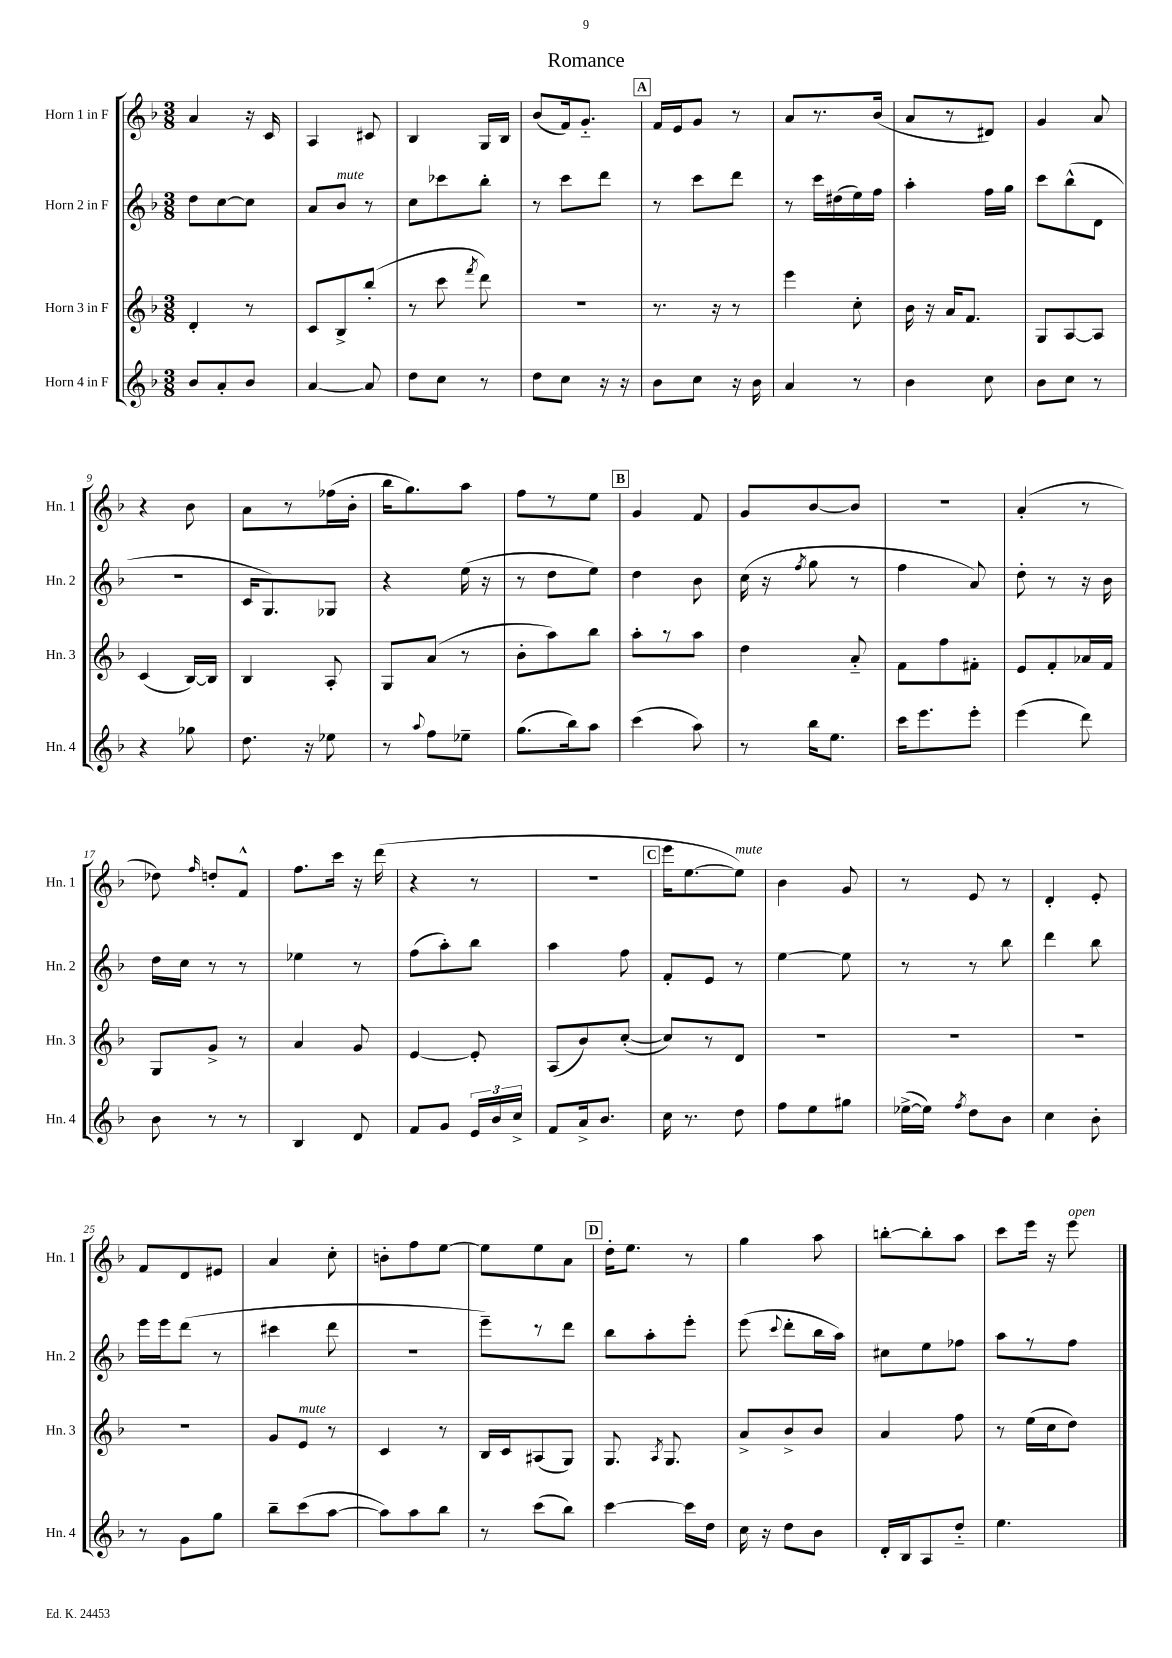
\header { title = "Romance" }
<<
\new StaffGroup <<
\new Staff = "s0" \with { instrumentName = "Horn 1 in F" shortInstrumentName = "Hn. 1" } {
    \clef treble \key f \major \numericTimeSignature \time 3/8
    \autoBeamOff a'4 r16 c'16 |
    a4 cis'8 |
    bes4 g16[ bes16] |
    bes'8[( f'16) g'8.]-_ |
    \mark \markup { \box "A" } f'16[ e'16 g'8] r8 |
    a'8[ r8. bes'16]( |
    a'8[ r8 dis'8]) |
    g'4 a'8 |
    r4 bes'8 |
    a'8[ r8 fes''16( bes'16]-. |
    bes''16[ g''8.) a''8] |
    f''8[ r8 e''8] |
    \mark \markup { \box "B" } g'4 f'8 |
    g'8[ bes'8~ bes'8] |
    R4. |
    a'4-.( r8 |
    des''8) \grace { f''16 } d''8[-. f'8]-^ |
    f''8.[ c'''16] r16 d'''16( |
    r4 r8 |
    R4. |
    \mark \markup { \box "C" } e'''16[ e''8.~ e''8]^\markup { \italic "mute" }) |
    bes'4 g'8 |
    r8 e'8 r8 |
    d'4-. e'8-. |
    f'8[ d'8 eis'8] |
    a'4 c''8-. |
    b'8[-. f''8 e''8]~ |
    e''8[ e''8 a'8] |
    \mark \markup { \box "D" } d''16[-. e''8.] r8 |
    g''4 a''8 |
    b''8[~-. b''8-. a''8] |
    c'''8[ e'''16] r16 e'''8^\markup { \italic "open" } \bar "|." |
}
\new Staff = "s1" \with { instrumentName = "Horn 2 in F" shortInstrumentName = "Hn. 2" } {
    \clef treble \key f \major \numericTimeSignature \time 3/8
    \autoBeamOff d''8[ c''8~ c''8] |
    a'8[ bes'8]^\markup { \italic "mute" } r8 |
    c''8[ ces'''8 bes''8]-. |
    r8 c'''8[ d'''8] |
    \mark \markup { \box "A" } r8 c'''8[ d'''8] |
    r8 c'''16[ dis''16( e''16) f''16] |
    a''4-. f''16[ g''16] |
    c'''8[ bes''8-^( d'8] |
    R4. |
    c'16[ g8.) ges8] |
    r4 e''16( r16 |
    r8 d''8[ e''8]) |
    \mark \markup { \box "B" } d''4 bes'8 |
    c''16( r16 \acciaccatura { f''8 } g''8 r8 |
    f''4 a'8) |
    d''8-. r8 r16 bes'16 |
    d''16[ c''16] r8 r8 |
    ees''4 r8 |
    f''8[( a''8-.) bes''8] |
    a''4 f''8 |
    \mark \markup { \box "C" } f'8[-. e'8] r8 |
    e''4~ e''8 |
    r8 r8 bes''8 |
    d'''4 bes''8 |
    e'''16[ e'''16 d'''8]( r8 |
    cis'''4 d'''8 |
    R4. |
    e'''8[--) r8 d'''8] |
    \mark \markup { \box "D" } bes''8[ a''8-. e'''8]-. |
    e'''8( \appoggiatura { c'''8 } d'''8[-. bes''16 a''16]) |
    cis''8[ e''8 fes''8] |
    a''8[ r8 f''8] \bar "|." |
}
\new Staff = "s2" \with { instrumentName = "Horn 3 in F" shortInstrumentName = "Hn. 3" } {
    \clef treble \key f \major \numericTimeSignature \time 3/8
    \autoBeamOff d'4-. r8 |
    c'8[ bes8-> bes''8]-.( |
    r8 c'''8 \acciaccatura { f'''8 } d'''8) |
    R4. |
    \mark \markup { \box "A" } r8. r16 r8 |
    e'''4 c''8-. |
    bes'16 r16 a'16[ f'8.] |
    g8[ a8~ a8] |
    c'4( bes16[~) bes16] |
    bes4 a8-. |
    g8[ a'8]( r8 |
    bes'8[-. a''8) bes''8] |
    \mark \markup { \box "B" } a''8[-. r8 a''8] |
    d''4 a'8-_ |
    f'8[ f''8 fis'8]-. |
    e'8[ f'8-. aes'16 f'16] |
    g8[ g'8]-> r8 |
    a'4 g'8 |
    e'4~ e'8-. |
    a8[( bes'8) c''8]~-.( |
    \mark \markup { \box "C" } c''8[) r8 d'8] |
    R4. |
    R4. |
    R4. |
    R4. |
    g'8[ e'8]^\markup { \italic "mute" } r8 |
    c'4 r8 |
    bes16[ c'16 ais8( g8]) |
    \mark \markup { \box "D" } g8. \acciaccatura { a8 } g8. |
    a'8[-> bes'8-> bes'8] |
    a'4 f''8 |
    r8 e''16[( c''16 d''8]) \bar "|." |
}
\new Staff = "s3" \with { instrumentName = "Horn 4 in F" shortInstrumentName = "Hn. 4" } {
    \clef treble \key f \major \numericTimeSignature \time 3/8
    \autoBeamOff bes'8[ a'8-. bes'8] |
    a'4~ a'8 |
    d''8[ c''8] r8 |
    d''8[ c''8] r16 r16 |
    \mark \markup { \box "A" } bes'8[ c''8] r16 bes'16 |
    a'4 r8 |
    bes'4 c''8 |
    bes'8[ c''8] r8 |
    r4 ges''8 |
    d''8. r16 ees''8 |
    r8 \appoggiatura { a''8 } f''8[ ees''8]-- |
    g''8.[( bes''16) a''8] |
    \mark \markup { \box "B" } c'''4( a''8) |
    r8 bes''16[ e''8.] |
    c'''16[ e'''8. e'''8]-. |
    e'''4( d'''8) |
    bes'8 r8 r8 |
    bes4 d'8 |
    f'8[ g'8] \tuplet 3/2 { e'16[ bes'16 c''16]-> } |
    f'8[ a'16-> bes'8.] |
    \mark \markup { \box "C" } c''16 r8. d''8 |
    f''8[ e''8 gis''8] |
    ees''16[~->( ees''16]) \acciaccatura { f''8 } d''8[ bes'8] |
    c''4 bes'8-. |
    r8 g'8[ g''8] |
    bes''8[-- c'''8( a''8]~ |
    a''8[) a''8 bes''8] |
    r8 c'''8[( bes''8]) |
    \mark \markup { \box "D" } c'''4~ c'''16[ d''16] |
    c''16 r16 d''8[ bes'8] |
    d'16[-. bes16 a8 d''8]-_ |
    e''4. \bar "|." |
}
>>
>>
